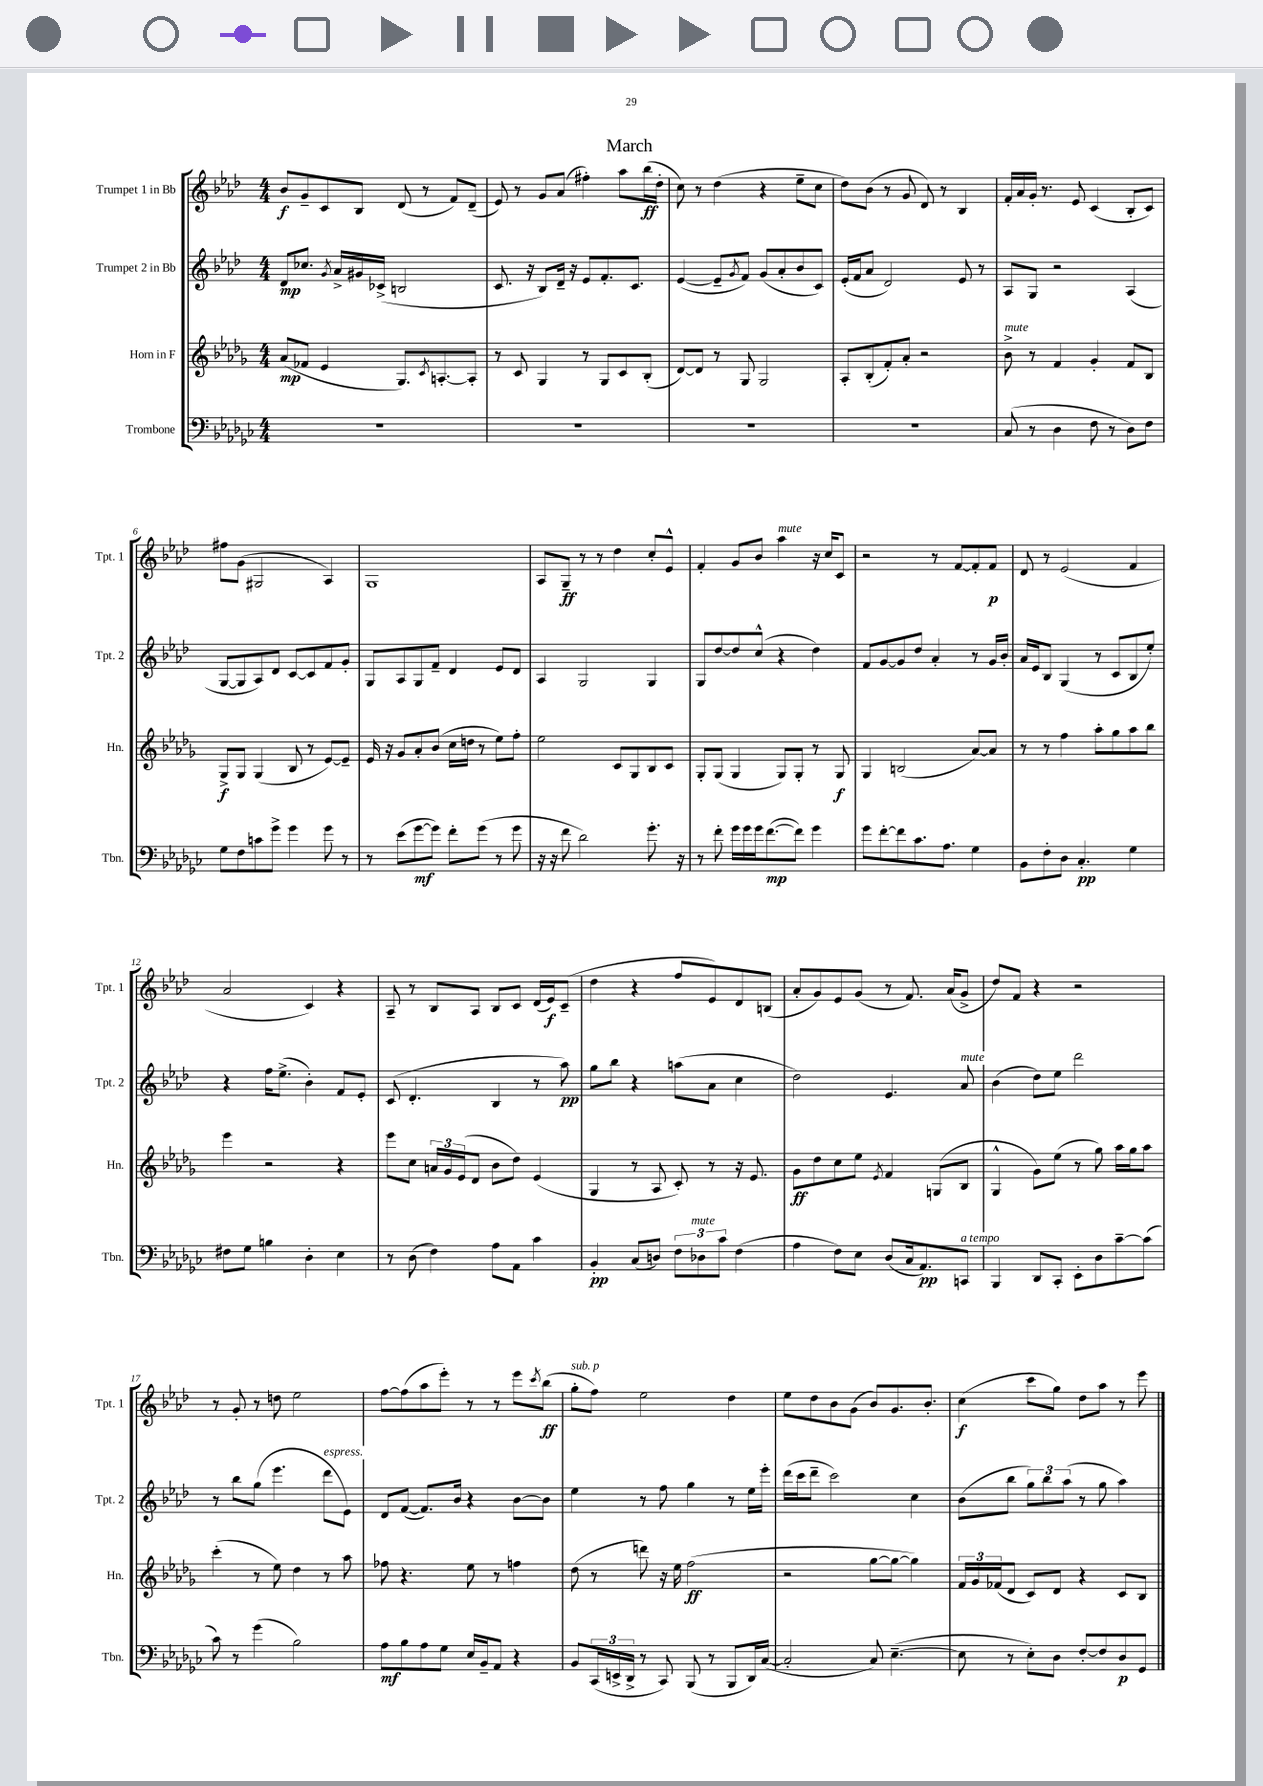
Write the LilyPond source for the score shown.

\header { title = "March" }
<<
\new StaffGroup <<
\new Staff = "s0" \with { instrumentName = "Trumpet 1 in Bb" shortInstrumentName = "Tpt. 1" } {
    \clef treble \key aes \major \numericTimeSignature \time 4/4
    bes'8\f g'8-- c'8 bes8 des'8( r8 f'8) des'8--( |
    ees'8) r8 g'8 aes'8( fis''4-.) aes''8 bes''16\ff( des''16-. |
    c''8) r8 des''4( r4 ees''8-- c''8 |
    des''8) bes'8( r8 g'8 des'8) r8 bes4 |
    f'16-. aes'16 g'16-. r8. ees'8 c'4( bes8-. c'8) |
    fis''8 g'8( gis2 aes4) |
    g1 |
    aes8 g8--\ff r8 r8 des''4 c''8-. ees'8-^ |
    f'4-. g'8 bes'8 aes''4^\markup { \italic "mute" } r16 c''16 c'8 |
    r2 r8 f'8~ f'8-. f'8\p |
    des'8 r8 ees'2( f'4 |
    aes'2 c'4) r4 |
    aes8-- r8 bes8 aes8 bes8 c'8 des'16( ees'16\f) c'8--( |
    des''4 r4 f''8 ees'8) des'8 b8( |
    aes'8-. g'8) ees'8 g'8( r8 f'8.) aes'16( g'8-> |
    des''8) f'8 r4 r2 |
    r8 g'8-. r8 d''8 ees''2 |
    f''8~ f''8( aes''8 ees'''8-.) r8 r8 ees'''8 \acciaccatura { c'''8 } bes''8\ff( |
    g''8-.^\markup { \italic "sub. p" } f''8) ees''2 des''4 |
    ees''8 des''8 bes'8 g'8( bes'8) g'8. bes'8.-. |
    c''4\f( c'''8 g''8) des''8 aes''8 r8 ees'''8 \bar "|." |
}
\new Staff = "s1" \with { instrumentName = "Trumpet 2 in Bb" shortInstrumentName = "Tpt. 2" } {
    \clef treble \key aes \major \numericTimeSignature \time 4/4
    des'8\mp ces''8. \acciaccatura { g'8 } aes'16-> gis'16 ces'16->( b2 |
    c'8. r16 bes8) des'16-- r16 ees'8 f'8.-. c'8. |
    ees'4~( ees'8-- \acciaccatura { g'8 } f'8) g'8( aes'8-. bes'8 c'8) |
    ees'16-.( f'16 aes'8 des'2) ees'8 r8 |
    aes8 g8 r2 aes4( |
    g8~ g8 aes8) des'8 c'8~ c'8 f'8 g'8-. |
    g8 aes8 g8 f'8-- des'4 ees'8 des'8 |
    aes4 g2 g4 |
    g8 des''8~ des''8 c''8-^( r4 des''4) |
    f'8 g'8~ g'8 des''8 aes'4-. r8 g'16 bes'16-. |
    aes'16 ees'16 bes8 g4( r8 c'8 bes8 ees''8-.) |
    r4 f''16 ees''8.->( bes'4-.) f'8 ees'8-. |
    c'8( des'4.-. bes4 r8 aes''8\pp) |
    g''8 bes''8 r4 a''8( aes'8 c''4 |
    des''2) ees'4. aes'8^\markup { \italic "mute" } |
    bes'4( des''8) ees''8 des'''2 |
    r8 bes''8 g''8( ees'''4. des'''8^\markup { \italic "espress." } ees'8) |
    des'8 f'8~( f'8.) bes'16 r4 bes'8~ bes'8 |
    ees''4 r8 f''8 g''4 r8 ees''16 ees'''16-. |
    des'''16( c'''16 des'''8-- c'''2) c''4 |
    bes'8( bes''8 \tuplet 3/2 { g''8) bes''8 aes''8( } r8 g''8 aes''4) \bar "|." |
}
\new Staff = "s2" \with { instrumentName = "Horn in F" shortInstrumentName = "Hn." } {
    \clef treble \key des \major \numericTimeSignature \time 4/4
    aes'8\mp( fes'8 ees'4 ges8.) \acciaccatura { c'8 } a8.~-. a8-. |
    r8 c'8 ges4 r8 ges8 c'8 bes8-.( |
    des'8~) des'8 r8 ges8 ges2 |
    aes8-. bes8-.( f'8-.) aes'8-. r2 |
    bes'8->^\markup { \italic "mute" } r8 f'4 ges'4-. f'8 bes8 |
    ges8->\f ges8 ges4( bes8 r8 ees'8~) ees'8-- |
    ees'16 r16 ges'8 aes'8-. bes'8( c''16 d''16 r8 ees''8) f''8-. |
    ees''2 c'8 ges8 bes8 c'8 |
    ges8-. ges8( ges4 ges8) ges8-. r8 ges8\f |
    ges4 b2( aes'8~) aes'8 |
    r8 r8 f''4 aes''8-. ges''8 aes''8 bes''8 |
    ees'''4 r2 r4 |
    ees'''8 c''8 \tuplet 3/2 { a'16 ges'16 ees'16( } des'8 bes'8 des''8) ees'4( |
    ges4 r8 aes8 c'8-.) r8 r16 ees'8. |
    ges'8\ff des''8 c''8 ees''8 \acciaccatura { ees'8 } f'4 g8( bes8 |
    ges4-^ ges'8) ees''8( r8 ges''8) aes''16 ges''16 aes''8 |
    c'''4-.( r8 ees''8) des''4 r8 aes''8 |
    fes''8 r4. ees''8 r8 f''4 |
    des''8( r8 d'''8) r16 ees''16 f''2\ff( |
    r2 ges''8~ ges''8~ ges''4) |
    \tuplet 3/2 { f'16 ges'16 fes'16( } des'8 c'8) des'8 r4 c'8 bes8 \bar "|." |
}
\new Staff = "s3" \with { instrumentName = "Trombone" shortInstrumentName = "Tbn." } {
    \clef bass \key ges \major \numericTimeSignature \time 4/4
    R1 |
    R1 |
    R1 |
    R1 |
    ces8( r8 des4 f8 r8 des8) f8 |
    ges8 f8 c'8 ges'8-> ges'4 ges'8 r8 |
    r8 ees'8( ges'8~\mf ges'8) f'8-. ges'8( r8 ges'8 |
    r16 r16 f'8 des'2) ges'8.-. r16 |
    r8 f'8-. ges'16 ges'16 ges'16 f'8.~\mp( f'8) ges'4 |
    ges'8 f'8~-. f'8 ces'8. aes8. ges4 |
    bes,8 f8-. des8 ces4.-.\pp ges4 |
    fis8 ges8 b4 des4-. ees4 |
    r8 des8( f4) aes8 aes,8 ces'4 |
    bes,4-.\pp ces8( d8) \tuplet 3/2 { f8 des8^\markup { \italic "mute" } ces'8 } f4( |
    aes4 f8) ees8 des8( ces16 aes,8.\pp) c,8^\markup { \italic "a tempo" } |
    bes,,4 des,8 ces,8-. ees,8-. des8 ces'8~-- ces'8( |
    ces'8) r8 ges'4( bes2) |
    aes8\mf bes8 aes8 ges8 ees16 bes,16-- aes,8 r4 |
    bes,8 \tuplet 3/2 { ces,16( e,16-> des,16-> } r8 ces,8) bes,,8( r8 bes,,8 des,16) ces16~( |
    ces2-. ces8) ees4.~--( |
    ees8 r8 ees8-.) des8 f8~-. f8 des8\p ges,8 \bar "|." |
}
>>
>>
